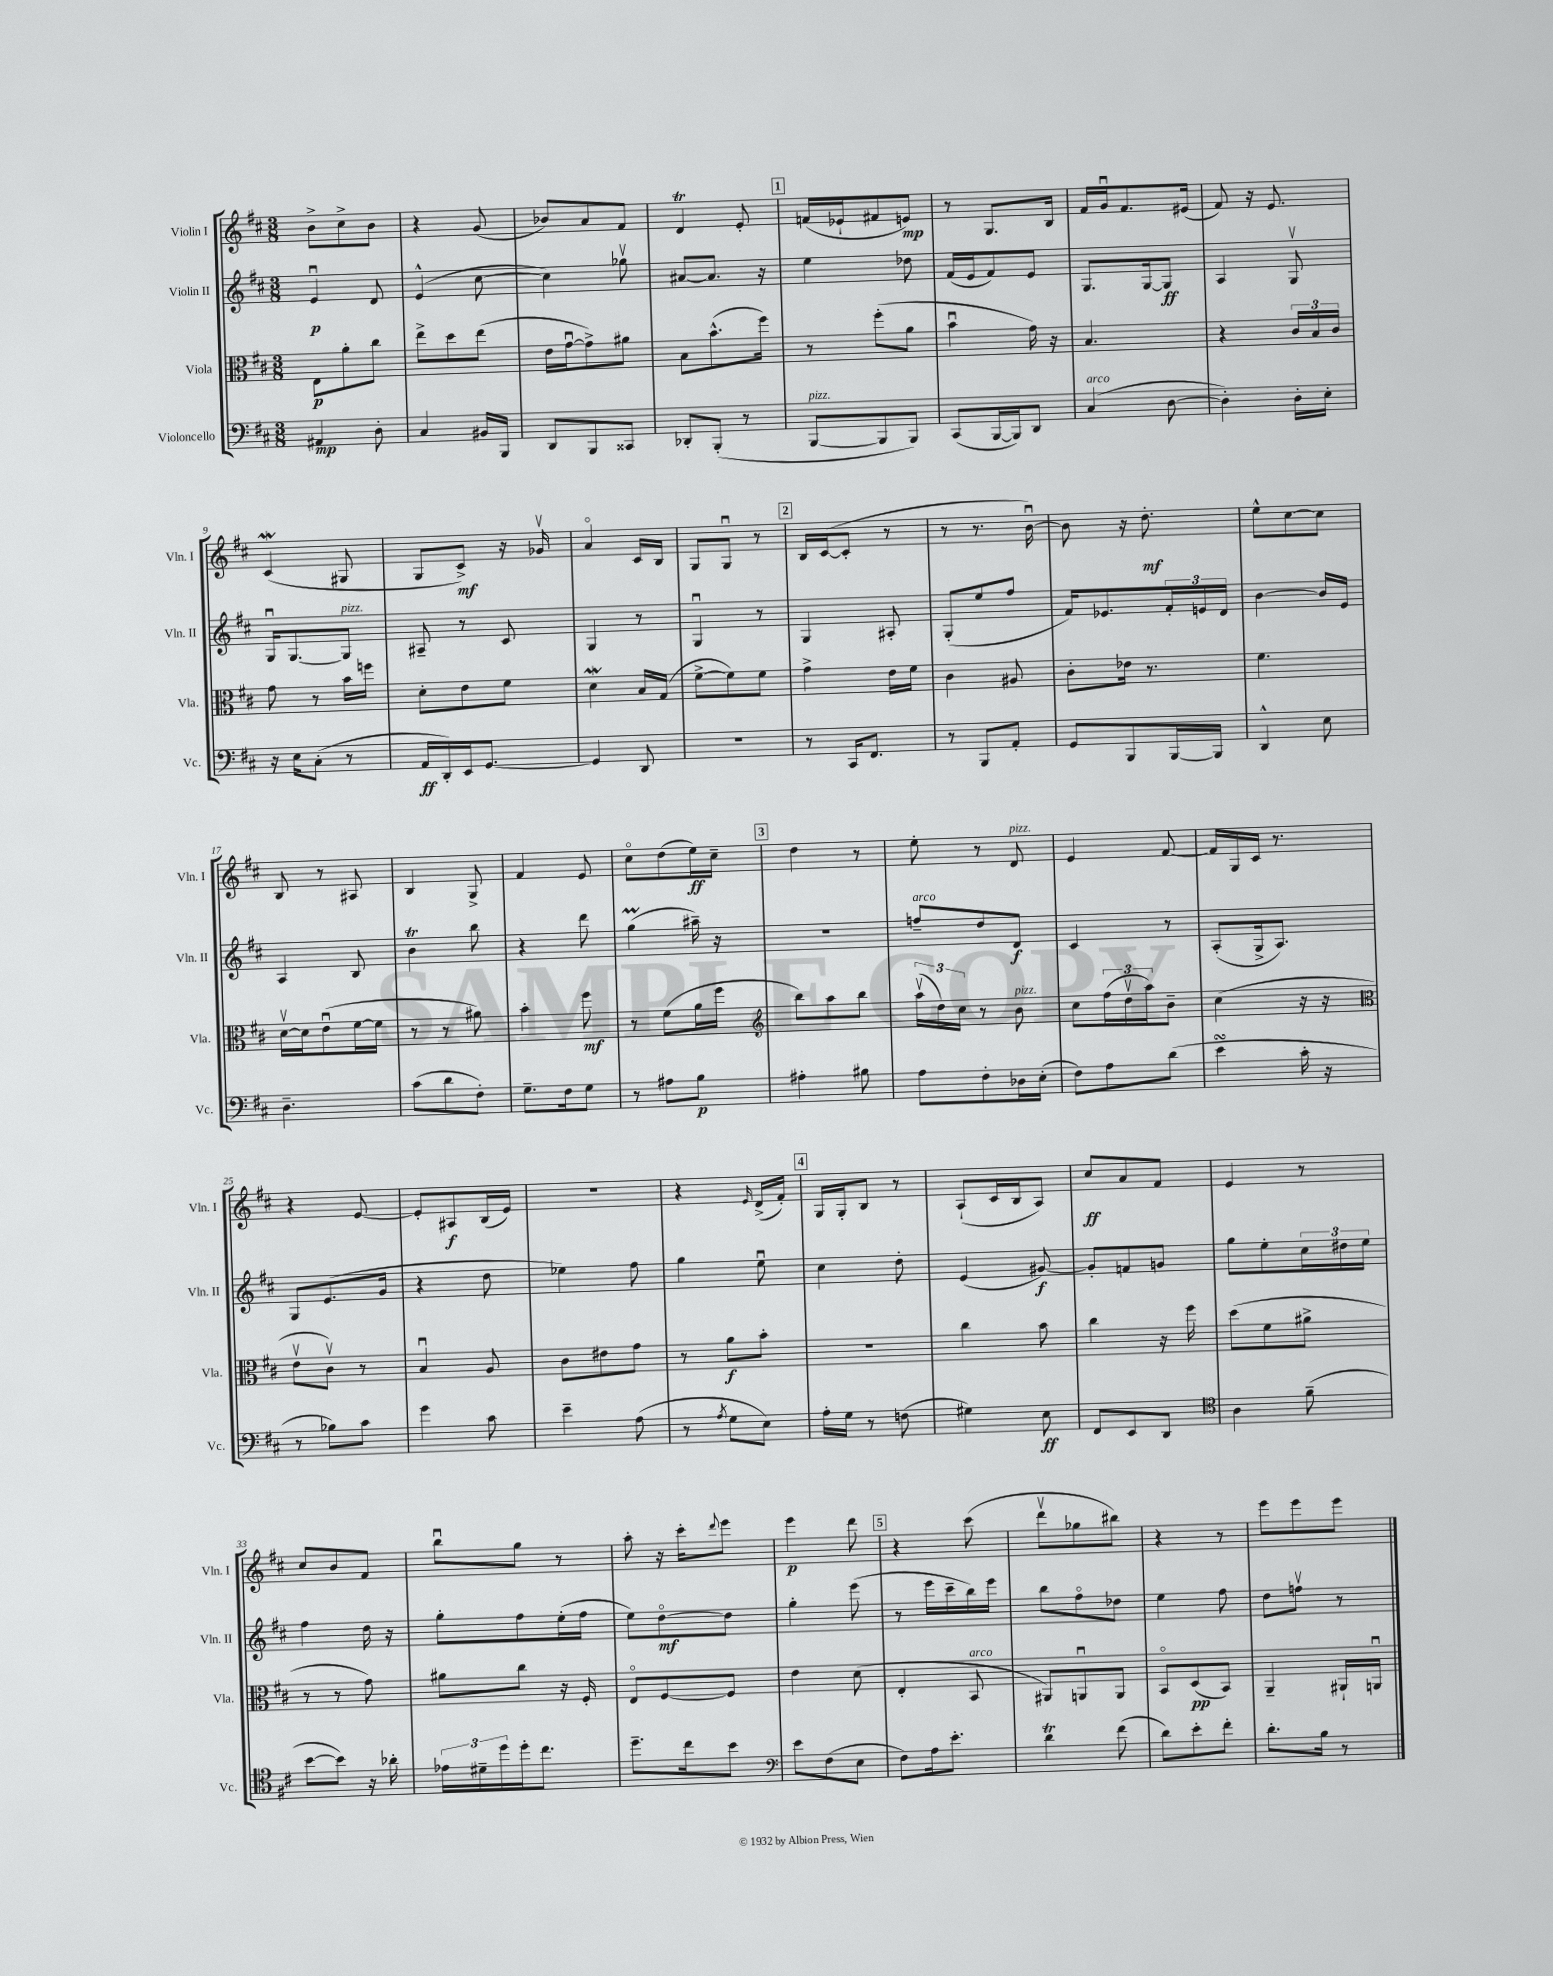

**kern	**kern	**kern	**kern
*staff4	*staff3	*staff2	*staff1
*clefF4	*clefC3	*clefG2	*clefG2
*k[f#c#]	*k[f#c#]	*k[f#c#]	*k[f#c#]
*M3/8	*M3/8	*M3/8	*M3/8
4AA#/	8E\L	4eu/	8b^\L
.	8a'\	.	8cc#^\
8D'\	8cc#\J	8d/	8b\J
=	=	=	=
4C#/	8ee^\L	(4e^^/	4r
.	8dd\	.	.
16BB#/LL	(8ee\J	[8cc#\	(8g/
16BBB/JJ	.	.	.
=	=	=	=
8DD/L	16e\LL	4cc#\])	8b-/L)
.	[16gu\J	.	.
8BBB/	8g^\])	.	8a/
8CC##/J	8a#\J	8gg-v\	8f#/J
=	=	=	=
8DD-'/L	8B\L	[8a#/L	4d/
(8BBB'/J	(8.b^^\	8.a#/]J	.
8r	.	.	8e'/
.	16ff#\Jk)	16r	.
=	=	=	=
[8BBB/L	8r	4ee\	(16f/LL
.	.	.	16e-`/J
8BBB/]	(8ff#'\L	.	8f#/
8BBB/J)	8a\J	8dd-\	8e/J)
=	=	=	=
(8CC#/L	4bu\	(16f#/LL	8r
.	.	16e/J	.
[16BBB/L	.	8f#/)	8.G/L
16BBB/]J)	.	.	.
8DD/J	16g\)	8e/J	.
.	16r	.	16B/Jk
=	=	=	=
(4C#/	4.B/	8.G/L	16f#/LL
.	.	.	16gu/J
.	.	.	8.f#/
.	.	[16G/k	.
[8D\	.	8G/]J	.
.	.	.	(16e#/Jk
=	=	=	=
4D'\])	4r	4A/	8f#/)
.	.	.	16r
.	.	.	8.e/
16D'\LL	24c#/LL	8Gv/	.
.	24B/	.	.
16E'\JJ	.	.	.
.	24c#/JJ	.	.
=	=	=	=
16r	8g\	16Gu/LK	(4c#/
16E\LK	.	[8.G/	.
(8C#'\J	8r	.	.
8r	16b\LL	8G/]J	8G#/
.	16ff\JJ	.	.
=	=	=	=
16AA/LL	8d'\L	8A#~/	8G/L
16DD'/)	.	.	.
16EE/J	8e\	8r	8c#^/J)
[8.GG/J	.	.	.
.	8f#\J	8c#/	16r
.	.	.	16g-v/
=	=	=	=
4GG/]	4d\	4G/	4ao/
8DD/	16B/LL	8r	16c#/LL
.	(16G/JJ	.	16B/JJ
=	=	=	=
4.r	[8f#^\L	4Gu/	8G/L
.	8f#\])	.	8Gu/J
.	8f#\J	8r	8r
=	=	=	=
8r	4g^\	4G/	16B/LL
.	.	.	([16c#/J
16CC#/LK	.	.	8c#'/]J
8.FF#/J	.	.	.
.	16e\LL	8A#'/	8r
.	16f#\JJ	.	.
=	=	=	=
8r	4c#\	(8G'/L	8r
8BBB/L	.	8ee/	8.r
8AA'/J	8A#/	8ff#/J	.
.	.	.	[16bu\)
=	=	=	=
8GG/L	8c#'\L	16f#/LK)	8b\]
.	.	8.e-/	.
8BBB/	16e-\Jk	.	16r
.	8.r	.	8.dd'\
[16BBB/L	.	24f#'/L	.
.	.	24e/	.
16BBB/]JJ	.	.	.
.	.	24d/JJ	.
=	=	=	=
4DD^^/	4.f#\	[4b\	8ee^^\L
.	.	.	[8cc#\
8E\	.	16b/]LL	8cc#\]J
.	.	16e/JJ	.
=	=	=	=
4.D~\	[16dv\LL	4A/	8B/
.	16d\]J	.	.
.	(8eu\	.	8r
.	[16f#\L	8B/	8A#/
.	16f#\]JJ	.	.
=	=	=	=
(8c#\L	8r	4b\	4B/
8d\	8r	.	.
8F#'\J)	8a#\)	8bb\	8G^/
=	=	=	=
8.G~\L	4b'\	4r	4f#/
16F#\k	.	.	.
8G\J	8ff#\	8ddd\	8e/
=	=	=	=
8r	8r	(4gg\	8cc#o\L
8A#\L	(8f#\L	.	(8dd\
8B\J	16a\L	16aa#~\)	16ee\L)
.	16ff#\JJ	16r	16cc#~\JJ
=	=	=	=
*	*clefG2	*	*
4A#'\	8bb\L)	4.r	4dd\
.	8aa\	.	.
8B#\	8bb\J	.	8r
=	=	=	=
8A\L	(24aav\LL	8ff~/L	8ee'\
.	24dd\)	.	.
.	24cc#\JJ	.	.
8F#'\	8r	8dd/	8r
16D-\L	8b\	8d/J	8d/
(16E'\JJ	.	.	.
=	=	=	=
8F#\L)	8cc#\L	4c#/	4e/
8A\	(24ff#\L	.	.
.	24ddv\	.	.
.	24aa\J)	.	.
(8d\J	8b~\J	8r	[8f#/
=	=	=	=
4e\	(4cc#\	(8A'/L	16f#/]LL
.	.	.	16G/
.	.	16G^/k	16c#/JJ
.	.	8.A/J)	8.r
16c#'\	16r	.	.
16r	16r	.	.
=	=	=	=
*	*clefC3	*	*
8r	8ev\L	8G/L	4r
8B-\L)	8c#v\J)	(8.e/	.
8c#\J	8r	.	[8e/
.	.	16g/Jk	.
=	=	=	=
4g\	4Bu/	4r	8e'/]L
.	.	.	8A#/
8c#\	8A/	8dd\	(16B/L
.	.	.	16e/JJ)
=	=	=	=
4e~\	8c#\L	4ee-\)	4.r
.	8e#\	.	.
(8A\	8g\J	8ff#\	.
=	=	=	=
8r	8r	4gg\	4r
8qA/	.	.	.
8G\L	8a\L	.	.
.	.	.	16qqe/
8E\J)	8b'\J	8eeu\	(16d^/LL
.	.	.	16f#'/JJ)
=	=	=	=
16A'\LL	4.r	4cc#\	16G/LL
16G\JJ	.	.	16G'/J
8r	.	.	8B/J
(8F\	.	8dd'\	8r
=	=	=	=
4G#\)	4cc#\	(4e/	(8A`/L
.	.	.	16c#/L
.	.	.	16B/J
8E\	8b\	[8g#/)	8A/J)
=	=	=	=
8FF#/L	4cc#\	8g#'/]L	8cc#/L
8EE/	.	8f/	8a/
8DD/J	16r	8g/J	8f#/J
.	16ff#\	.	.
=	=	=	=
*clefC4	*	*	*
4A\	(8dd\L	8gg\L	4e/
.	8f#\	8ee'\	.
(8f#~\	8a#^\J	24cc#\L	8r
.	.	24dd#\	.
.	.	24ee\JJ	.
=	=	=	=
[8b\L	8r	4ff#\	8cc#/L
8b\]J)	8r	.	8b/
16r	8g\)	16dd\	8f#/J
16a-'\	.	16r	.
=	=	=	=
24e-\LL	8a#\L	8gg'\L	8bbu\L
24d#~\	.	.	.
24dd\	.	.	.
16dd'\J	8cc#\J	8ff#\	8gg\J
8.cc#\J	.	.	.
.	16r	(16ee'\L	8r
.	16F#'/	16ff#\JJ	.
=	=	=	=
8.dd~\L	8Eo/L	8ee\L)	8aa'\
.	[8F#/	[8ddo\	16r
16cc#\k	.	.	16ccc#'\LK
.	.	.	8qqddd/
8b\J	8F#/]J	8dd\]J	8eee\J
=	=	=	=
*clefF4	*	*	*
8e\L	4e\	4gg'\	4eee\
(8F#\	.	.	.
8E\J	(8d\	(8eee\	8ddd\
=	=	=	=
8F#\L)	4E'/	8r	4r
16A\k	.	16eee\LL	.
8.e'\J	.	16ccc#~\	.
.	8BB/	16bb\)	(8ccc#\
.	.	16eee\JJ	.
=	=	=	=
4d\	8AA#/L)	8bb\L	8dddv\L
.	8AAu/	8ff#o\	8gg-\
(8f#\	8AA/J	8dd-\J	8bb#\J)
=	=	=	=
8d\L)	8BBo/L	4ee\	4r
8e'\	(8D/	.	.
8f#'\J	8BB/J)	8ff#\	8r
=	=	=	=
8.d'\L	4AA~/	8dd\L	8eee\L
.	.	8ffv\J	8eee\
16B\Jk	.	.	.
8r	16AA#`/LL	8r	8eee\J
.	16AAu/JJ	.	.
==	==	==	==
*-	*-	*-	*-
